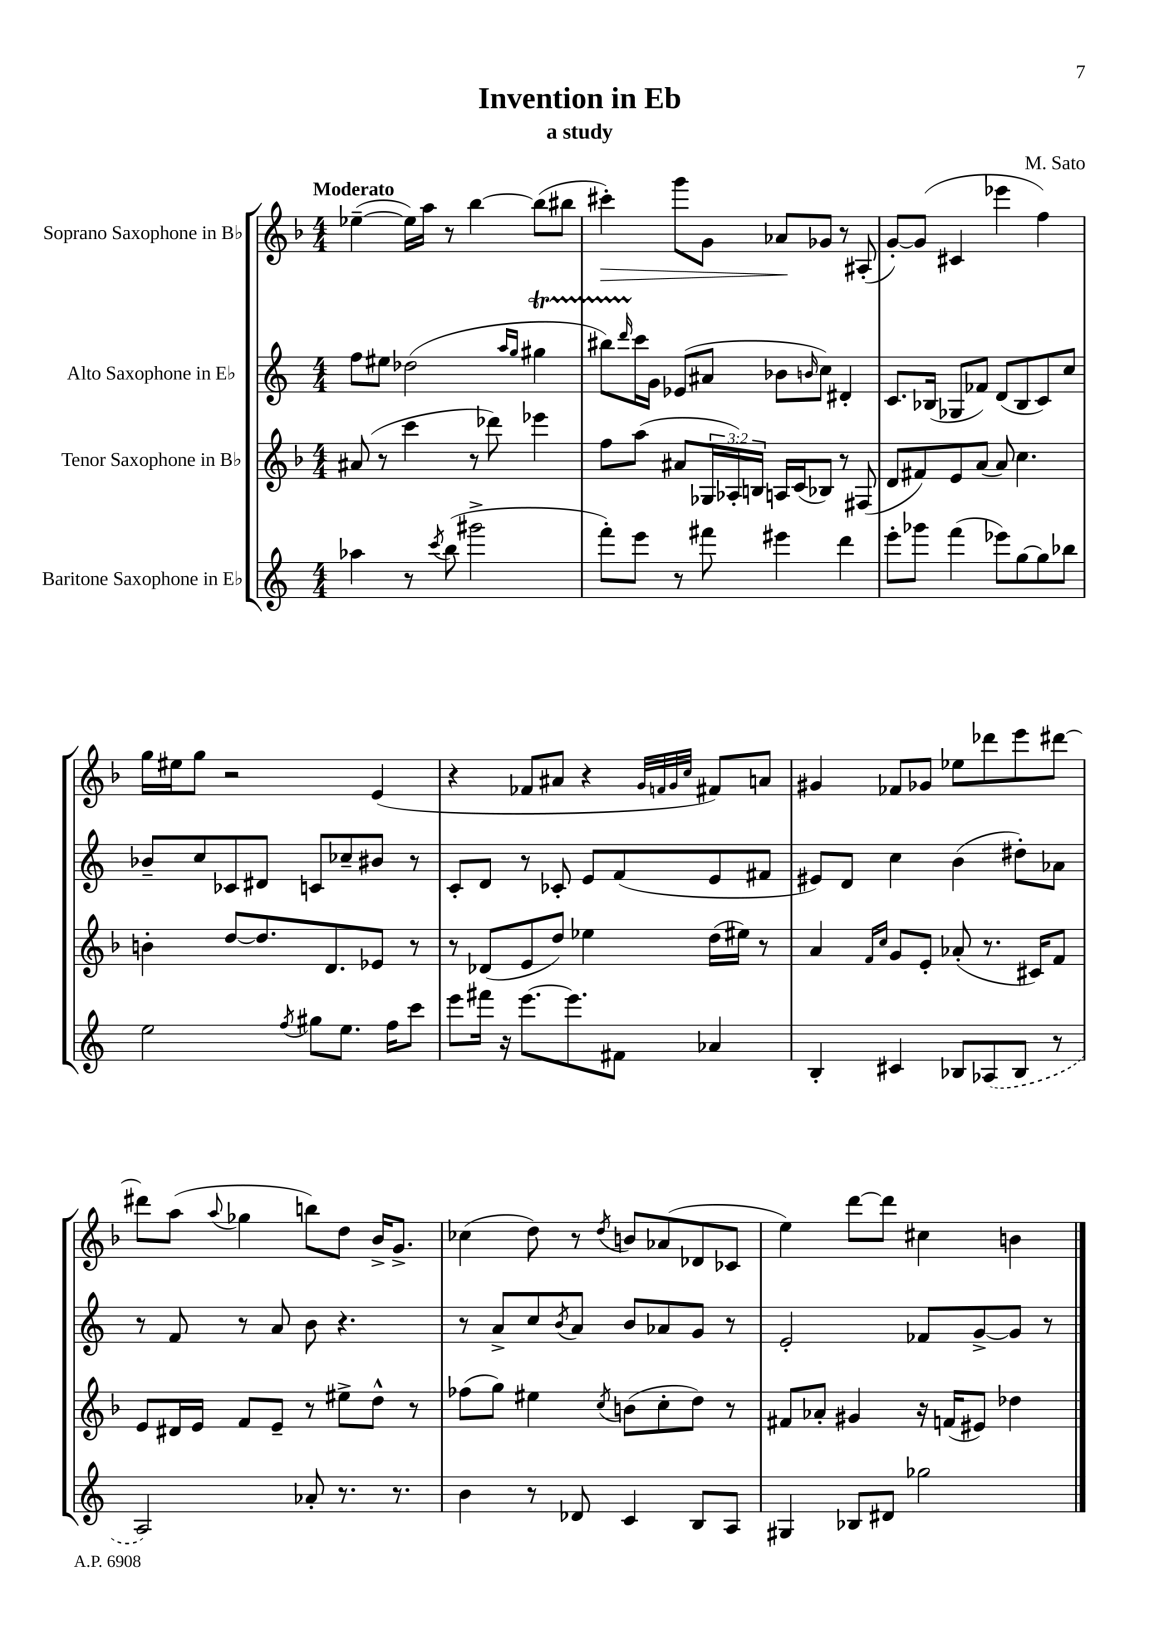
\header { title = "Invention in Eb" composer = "M. Sato" subtitle = "a study" }
<<
\new StaffGroup <<
\new Staff = "s0" \with { instrumentName = "Soprano Saxophone in Bb" } {
    \clef treble \key f \major \numericTimeSignature \time 4/4 \tempo "Moderato"
    ees''4~--( ees''16) a''16 r8 bes''4~ bes''8( bis''8 |
    cis'''4-.\>) g'''8 g'8 aes'8\! ges'8 r8 ais8-.( |
    g'8~-.) g'8( cis'4 ees'''4 f''4) |
    g''16 eis''16 g''8 r2 e'4( |
    r4 fes'8 ais'8 r4 \grace { g'32 f'32 g'32 c''32 } fis'8) a'8 |
    gis'4 fes'8 ges'8 ees''8 des'''8 e'''8 dis'''8~ |
    dis'''8 a''8( \appoggiatura { a''8 } ges''4 b''8) d''8 bes'16-> g'8.-> |
    ces''4( d''8) r8 \acciaccatura { d''8 } b'8 aes'8( des'8 ces'8 |
    e''4) d'''8~ d'''8 cis''4 b'4 \bar "|." |
}
\new Staff = "s1" \with { instrumentName = "Alto Saxophone in Eb" } {
    \clef treble \key c \major \numericTimeSignature \time 4/4
    f''8 eis''8 des''2( \grace { a''16 g''16 } gis''4\startTrillSpan |
    bis''8) \grace { d'''16 } c'''16\stopTrillSpan g'16 ees'8( ais'8 bes'8 \grace { b'16 } c''8) dis'4-. |
    c'8. bes16( ges8 fes'8) d'8( bes8 c'8) c''8 |
    bes'8-- c''8 ces'8 dis'8 c'8 ces''8-- bis'8 r8 |
    c'8-. d'8 r8 ces'8-. e'8 f'8( e'8 fis'8 |
    eis'8) d'8 c''4 b'4( dis''8-.) aes'8 |
    r8 f'8 r8 a'8 b'8 r4. |
    r8 a'8-> c''8 \acciaccatura { b'8 } a'8 b'8 aes'8 g'8 r8 |
    e'2-. fes'8 g'8~-> g'8 r8 \bar "|." |
}
\new Staff = "s2" \with { instrumentName = "Tenor Saxophone in Bb" } {
    \clef treble \key f \major \numericTimeSignature \time 4/4 \override Staff.TupletNumber.text = #tuplet-number::calc-fraction-text
    ais'8( r8 c'''4 r8 des'''8) ees'''4 |
    f''8 a''8( ais'8 \tuplet 3/2 { ges16 aes16-.) b16 } a16 c'16( bes8) r8 fis8( |
    d'8 fis'8) e'8 a'8( a'8) c''4. |
    b'4-. d''8~ d''8. d'8. ees'8 r8 |
    r8 des'8( e'8 d''8) ees''4 d''16( eis''16) r8 |
    a'4 \grace { f'16 c''16 } g'8 e'8-. aes'8-.( r8. cis'16) f'8 |
    e'8 dis'16 e'16 f'8 e'8-- r8 eis''8-> d''8-^ r8 |
    fes''8( g''8) eis''4 \acciaccatura { c''8 } b'8( c''8-. d''8) r8 |
    fis'8 aes'8-. gis'4 r16 f'16( eis'8) des''4 \bar "|." |
}
\new Staff = "s3" \with { instrumentName = "Baritone Saxophone in Eb" } {
    \clef treble \key c \major \numericTimeSignature \time 4/4
    aes''4 r8 \acciaccatura { c'''8 } b''8( gis'''2-> |
    f'''8-.) e'''8 r8 fis'''8 eis'''4 d'''4 |
    e'''8-. ges'''8 f'''4( ees'''8) g''8~ g''8 bes''8 |
    e''2 \acciaccatura { f''8 } gis''8 e''8. f''16 c'''8 |
    e'''8 fis'''16 r16 e'''8.~ e'''8. fis'8 aes'4 |
    b4-. cis'4 bes8 \once \slurDashed aes8( bes8 r8 |
    a2) aes'8-. r8. r8. |
    b'4 r8 des'8 c'4 b8 a8 |
    gis4 bes8 dis'8 ges''2 \bar "|." |
}
>>
>>
\layout { \context { \Score \remove "Bar_number_engraver" } }
